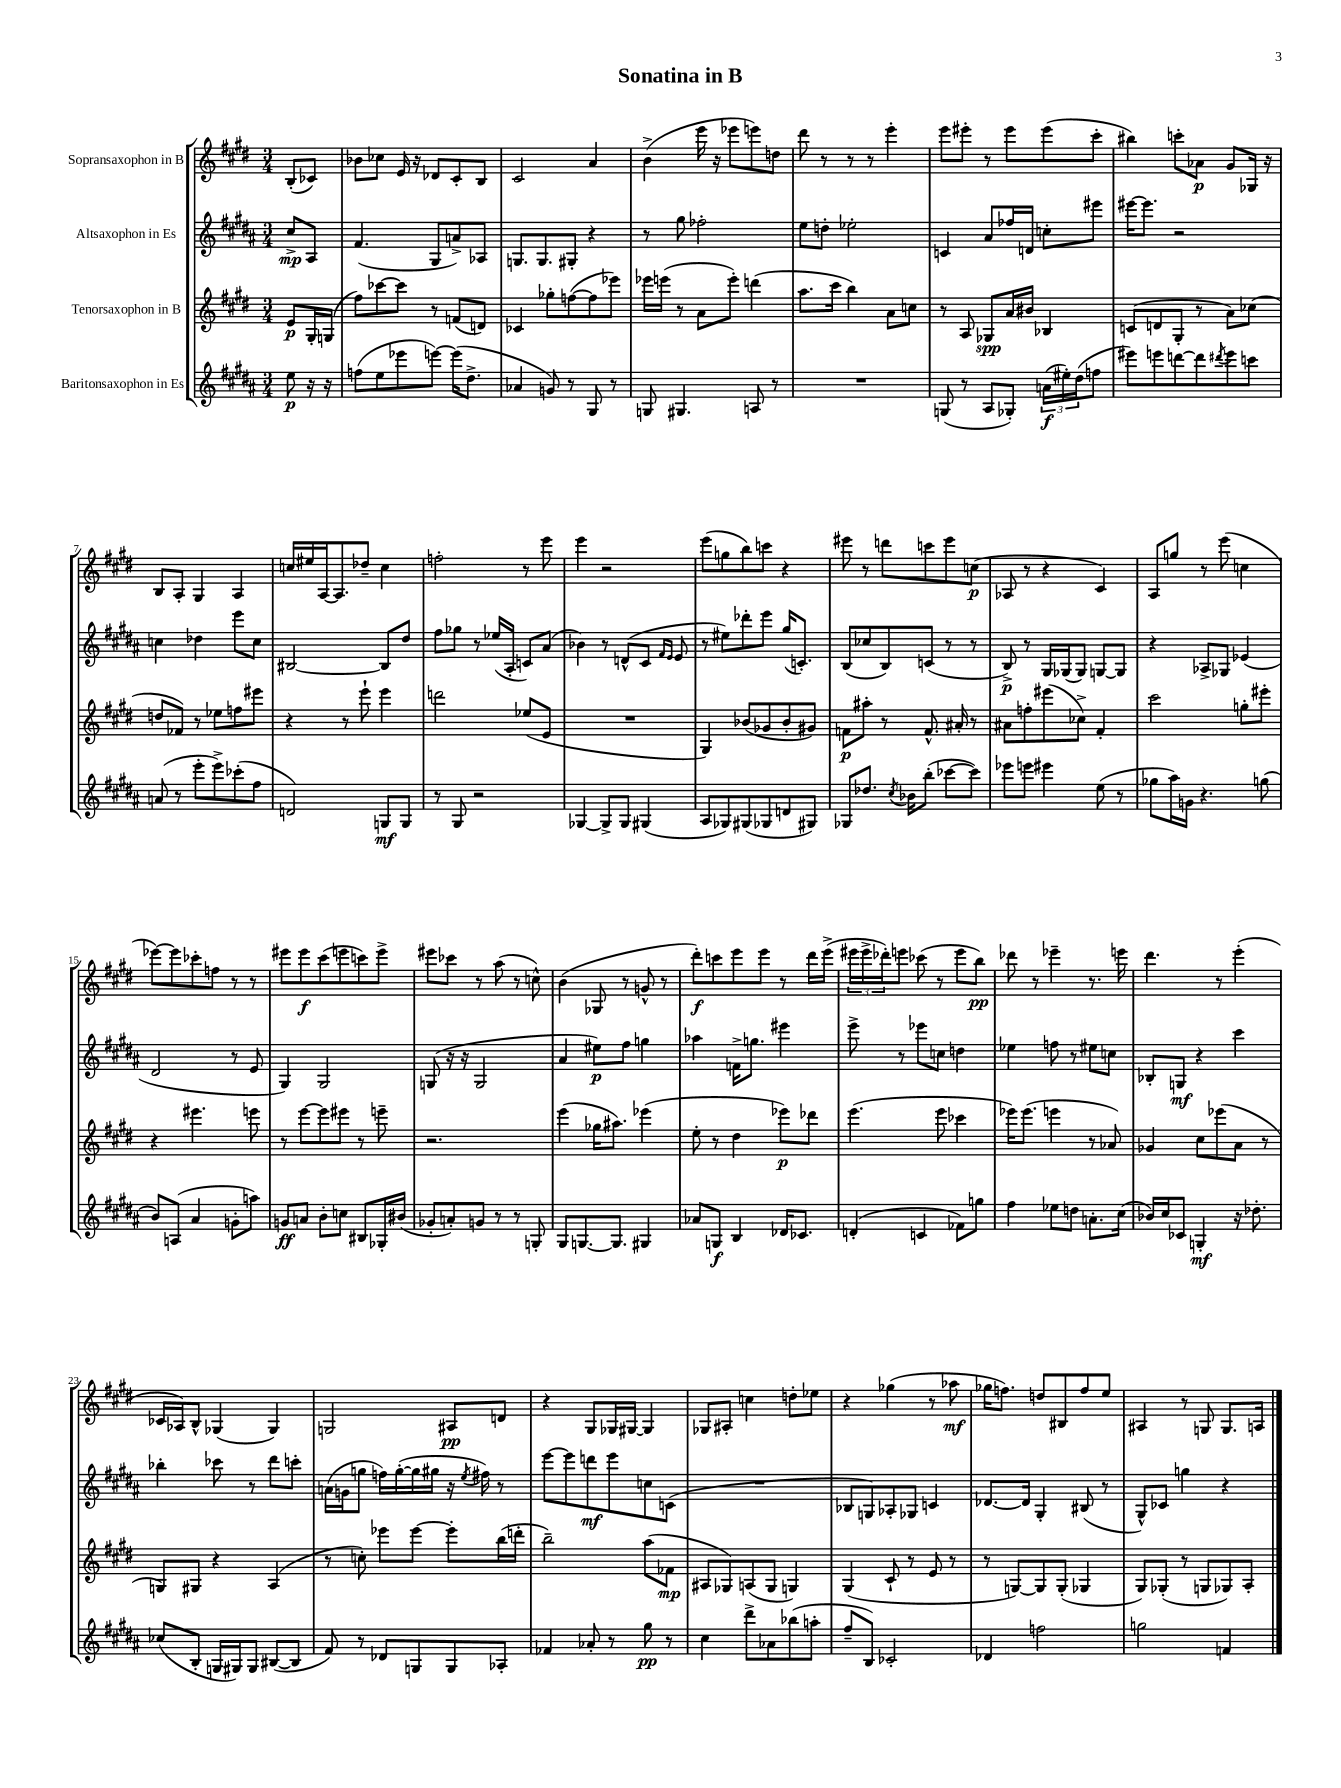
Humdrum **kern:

**kern	**kern	**kern	**kern
*staff4	*staff3	*staff2	*staff1
*clefG2	*clefG2	*clefG2	*clefG2
*k[f#c#g#d#a#]	*k[f#c#g#d#]	*k[f#c#g#d#a#]	*k[f#c#g#d#]
*M3/4	*M3/4	*M3/4	*M3/4
8ee\	8e/L	8cc#^/L	(8B'/L
16r	16G#'/L	8A#/J	8c-/J)
16r	(16G/JJ	.	.
=	=	=	=
(8ff\L	8ff#\L)	(4.f#/	8b-\L
8ee\	[8ccc-\	.	8cc-\J
8eee-\	8ccc-\]J	.	16e/
.	.	.	16r
[8eee\J)	8r	8G#/L	8d-/L
(16eee\]LK	(8f/L	8a^/)	8c#'/
8.dd#^\J	.	.	.
.	8d/J)	8A-/J	8B/J
=	=	=	=
4a-/	4c-/	8.G/L	2c#/
.	.	8.G/	.
8g/)	8gg-'\L	.	.
8r	([8ff\	8G#'/J	.
8G#/	8ff\]	4r	4a/
8r	8eee-\J)	.	.
=	=	=	=
8G/	16eee-\LL	8r	(4b^\
.	(16eee\JJ	.	.
4.G#/	8r	8gg#\	.
.	8a\L	2ff-'\	16eee\
.	.	.	16r
.	8eee'\J)	.	8eee-\L
8A/	(4ddd\	.	8eee\)
8r	.	.	8dd\J
=	=	=	=
2.r	8.aa\L	8ee\L	8ddd#\
.	.	8dd'\J	8r
.	16ccc#\Jk	.	.
.	4bb\)	2ee-'\	8r
.	.	.	8r
.	8a\L	.	4eee'\
.	8cc\J	.	.
=	=	=	=
(8G/	8r	4c/	8eee\L
8r	8A/	.	8eee#'\J
8A#/L	8G-/L	8a#/L	8r
8G-'/J)	16a/L	16ff-/L	8eee#\L
.	16b#/JJ	16d/JJ	.
(24a\LL	4B-/	8cc'\L	(8eee#\
24ee#'\)	.	.	.
(24dd#\J	.	.	.
8ff\J	.	8eee#\J	8ccc#'\J
=	=	=	=
8eee#\L)	(8c/L	[16eee#\LK	4bb#\)
.	.	8.eee#\]J	.
8eee\	8d/	.	.
[8ddd\	8G#'/J	2r	8ccc'\L
8ddd\]	8r	.	8a-\J
8qddd#/	.	.	.
8eee\	8a\L)	.	8g#/L
8ccc\J	(8cc-\J	.	16G-/Jk
.	.	.	16r
=	=	=	=
(8a/	8dd/L	4cc\	8B/L
8r	8f-/J)	.	8A'/J
8eee'\L	8r	4dd-\	4G#/
8eee^\)	8ee-\L	.	.
(8ccc-'\	8ff\	8eee\L	4A/
8ff#\J	8eee#\J	8cc\J	.
=	=	=	=
2d/)	4r	[2B#/	16cc/LL
.	.	.	16ee#/
.	.	.	[16A/J
.	.	.	8.A/]
.	8r	.	.
.	8eee`\	.	8dd-~/J
8G/L	4eee\	8B#/]L	4cc\
8G/J	.	8dd#/J	.
=	=	=	=
8r	2ddd\	8ff#\L	2ff'\
8G#/	.	8gg-\J	.
2r	.	8r	.
.	.	(16ee-/LL	.
.	.	16A#'/JJ	.
.	(8ee-/L	8c/L)	8r
.	8e/J	(8a#/J	8eee\
=	=	=	=
[4G-/	2.r	4b-\)	4eee\
8G-^/]L	.	8r	2r
8G-/J	.	(8d^^/L	.
(4G#/	.	8c#/J	.
.	.	16qqf#/LL	.
.	.	16qqe/JJ	.
.	.	8e/	.
=	=	=	=
8A#/L	4G#/)	8r	(8eee\L
8G-/)	.	8ee#\L)	8gg\
(8G#/	(8b-/L	8ddd-'\	8bb\)
8G-/	8g-/	8eee\J	8ccc\J
8d/	8b-'/	(16gg#/LK	4r
.	.	8.c'/J)	.
8G#/J)	8g#/J)	.	.
=	=	=	=
8G-/L	8f\L	(8B/L	8eee#\
8.dd-/J	8aa#'\J	8cc-/	8r
.	8r	8B/)	8ddd\L
8qcc#/	.	.	.
16b-\LK	.	.	.
(8bb'\J	8.f^^/	(8c/J	8ccc\
[8ccc-\L	.	8r	8eee#\
.	16a#'/	.	.
8ccc-\]J)	8r	8r	(8cc\J
=	=	=	=
8eee-\L	8a#\L	8B^/)	8A-/
8eee\J	8ff'\	8r	8r
4eee#\	(8eee#\	16G#/LL	4r
.	.	(16G-/J	.
.	8cc-^\J)	8G-/J)	.
(8ee\	4f#'/	[8G/L	4c#/)
8r	.	8G/]J	.
=	=	=	=
8gg-\L	2ccc#\	4r	8A/L
16aa#\L)	.	.	8gg/J
16g\JJ	.	.	.
4.r	.	8A-^/L	8r
.	.	8G-/J	(8eee\
.	8gg'\L	(4e-/	4cc\
(8gg\	8eee#'\J	.	.
=	=	=	=
8b/L)	4r	2d#/	[8eee-\L)
(8A/J	.	.	8eee-\]
4a#/	4.eee#\	.	8ccc-'\
.	.	.	8ff\J
8g'\L	.	8r	8r
8aa\J)	8eee\	8e/	8r
=	=	=	=
8g/L	8r	4G#/)	8eee#\L
8a/J	[8eee\L	.	8eee#\
8b'\L	8eee\]	2G#/	(8ccc#\
8cc\J	8eee#\J	.	8eee\
8B#/L	8r	.	8ccc\)
16G-'/L	8eee~\	.	8eee^\J
(16b#/JJ	.	.	.
=	=	=	=
8g-'/L	2.r	(8G/	8eee#\L
8a'/)	.	16r	8ccc-\J
.	.	16r	.
8g/J	.	2G/	8r
8r	.	.	(8aa\
8r	.	.	8r
8G'/	.	.	8cc^^\)
=	=	=	=
8G#/L	(4eee\	4a#/	(4b\
[8.G/	.	.	.
.	16gg-\LK	8ee#\L)	8G-/
8.G/]J	8.aa#\J)	.	.
.	.	8ff#\J	8r
4G#/	(4eee-\	4gg\	8g^^/
.	.	.	8r
=	=	=	=
8a-/L	8ee'\	4aa-\	8ddd#'\L)
8G/J	8r	.	8ccc\
4B/	4dd#\	16f^\LK	8eee\
.	.	8.gg\J	.
.	.	.	8eee\J
16d-/LK	8eee-\L)	4eee#\	8r
8.c-/J	.	.	.
.	8ddd-\J	.	16ddd#\LL
.	.	.	(16eee^\JJ
=	=	=	=
(4d'/	(4.eee\	8eee^\	24eee#\LL
.	.	.	24eee#^\
.	.	.	24ddd-'\J)
.	.	8r	8eee\J
4c/	.	8eee-\L	(8ccc-\
.	8eee\	8cc\J	8r
8f-\L)	4ccc-\	4dd\	8eee\L
8gg\J	.	.	8bb\J)
=	=	=	=
4ff#\	16eee-\LK)	4ee-\	8ddd-\
.	(8.eee-\J	.	.
.	.	.	8r
8ee-\L	4eee\	8ff\	4eee-~\
8dd\J	.	8r	.
8.a'\L	8r	8ee#\L	8.r
.	8a-/)	8cc\J	.
(16cc#\Jk	.	.	16eee\
=	=	=	=
16b-/LL)	4g-/	8B-'/L	4.ddd#\
16cc#/J	.	.	.
8c-/J	.	8G/J	.
4G'/	8cc#\L	4r	.
.	(8eee-\	.	8r
16r	8a\J	4ccc#\	(4eee'\
8.dd-'\	.	.	.
.	8r	.	.
=	=	=	=
(8cc-/L	8G/L)	4bb-'\	16c-/LL
.	.	.	16A-/J)
8B'/J	8G#/J	.	8B^^/J
16G/LL	4r	8ccc-\	(4G-/
16G#/J)	.	.	.
8G#/J	.	8r	.
([8B#/L	(4A/	8ddd#\L	4G-/)
8B#/]J	.	8ccc'\J	.
=	=	=	=
8f#/)	8r	(16a\LL	2G/
.	.	16g\J	.
8r	8cc'\)	8gg\J	.
8d-/L	8eee-\L	16ff\LL)	.
.	.	([16gg'\	.
8G/	[8eee-\J	16gg\]	.
.	.	16gg#\JJ	.
8G/	8eee-'\]L	16r	8A#/L
.	.	8qee/	.
.	.	16ff#\)	.
8A-'/J	(16bb\L	8r	8d/J
.	16ddd'\JJ	.	.
=	=	=	=
4f-/	2bb~\)	[8eee\L	4r
.	.	8eee\]	.
8a-'/	.	8ddd\	8G#/L
8r	.	8eee\	16G-/L
.	.	.	[16G#/JJ
8gg#\	(8aa\L	8cc\	4G#/]
8r	8f-\J	(8c\J	.
=	=	=	=
4cc#\	8A#/L	2.r	8G-/L
.	8G-/)	.	8A#'/J
8ddd#^\L	(8A/	.	4cc\
8a-\	8G-/J	.	.
(8bb-\	4G/)	.	8dd'\L
8aa'\J	.	.	8ee-\J
=	=	=	=
8ff#~/L	(4G#/	8B-/L	4r
8B/J)	.	8G/)	.
2c-'/	8c#`/	8A-'/	(4gg-\
.	8r	8G-/J	.
.	8e/	4c/	8r
.	8r	.	8aa-\
=	=	=	=
4d-/	8r	[8.d-/L	16gg-\LK
.	.	.	8.ff\J)
.	[8G/L)	.	.
.	.	16d-/]Jk	.
2ff\	8G/]	4G#'/	8dd/L
.	(8G'/J	.	8B#/
.	4G-/	(8B#/	8ff/
.	.	8r	8ee/J
=	=	=	=
2gg\	8G#/L)	8G#^^/L)	4A#/
.	(8G-'/J	8c-/J	.
.	8r	4gg\	8r
.	8G/L	.	8G/
4f/	8G-/)	4r	8.G/L
.	8A'/J	.	.
.	.	.	16A/Jk
==	==	==	==
*-	*-	*-	*-
